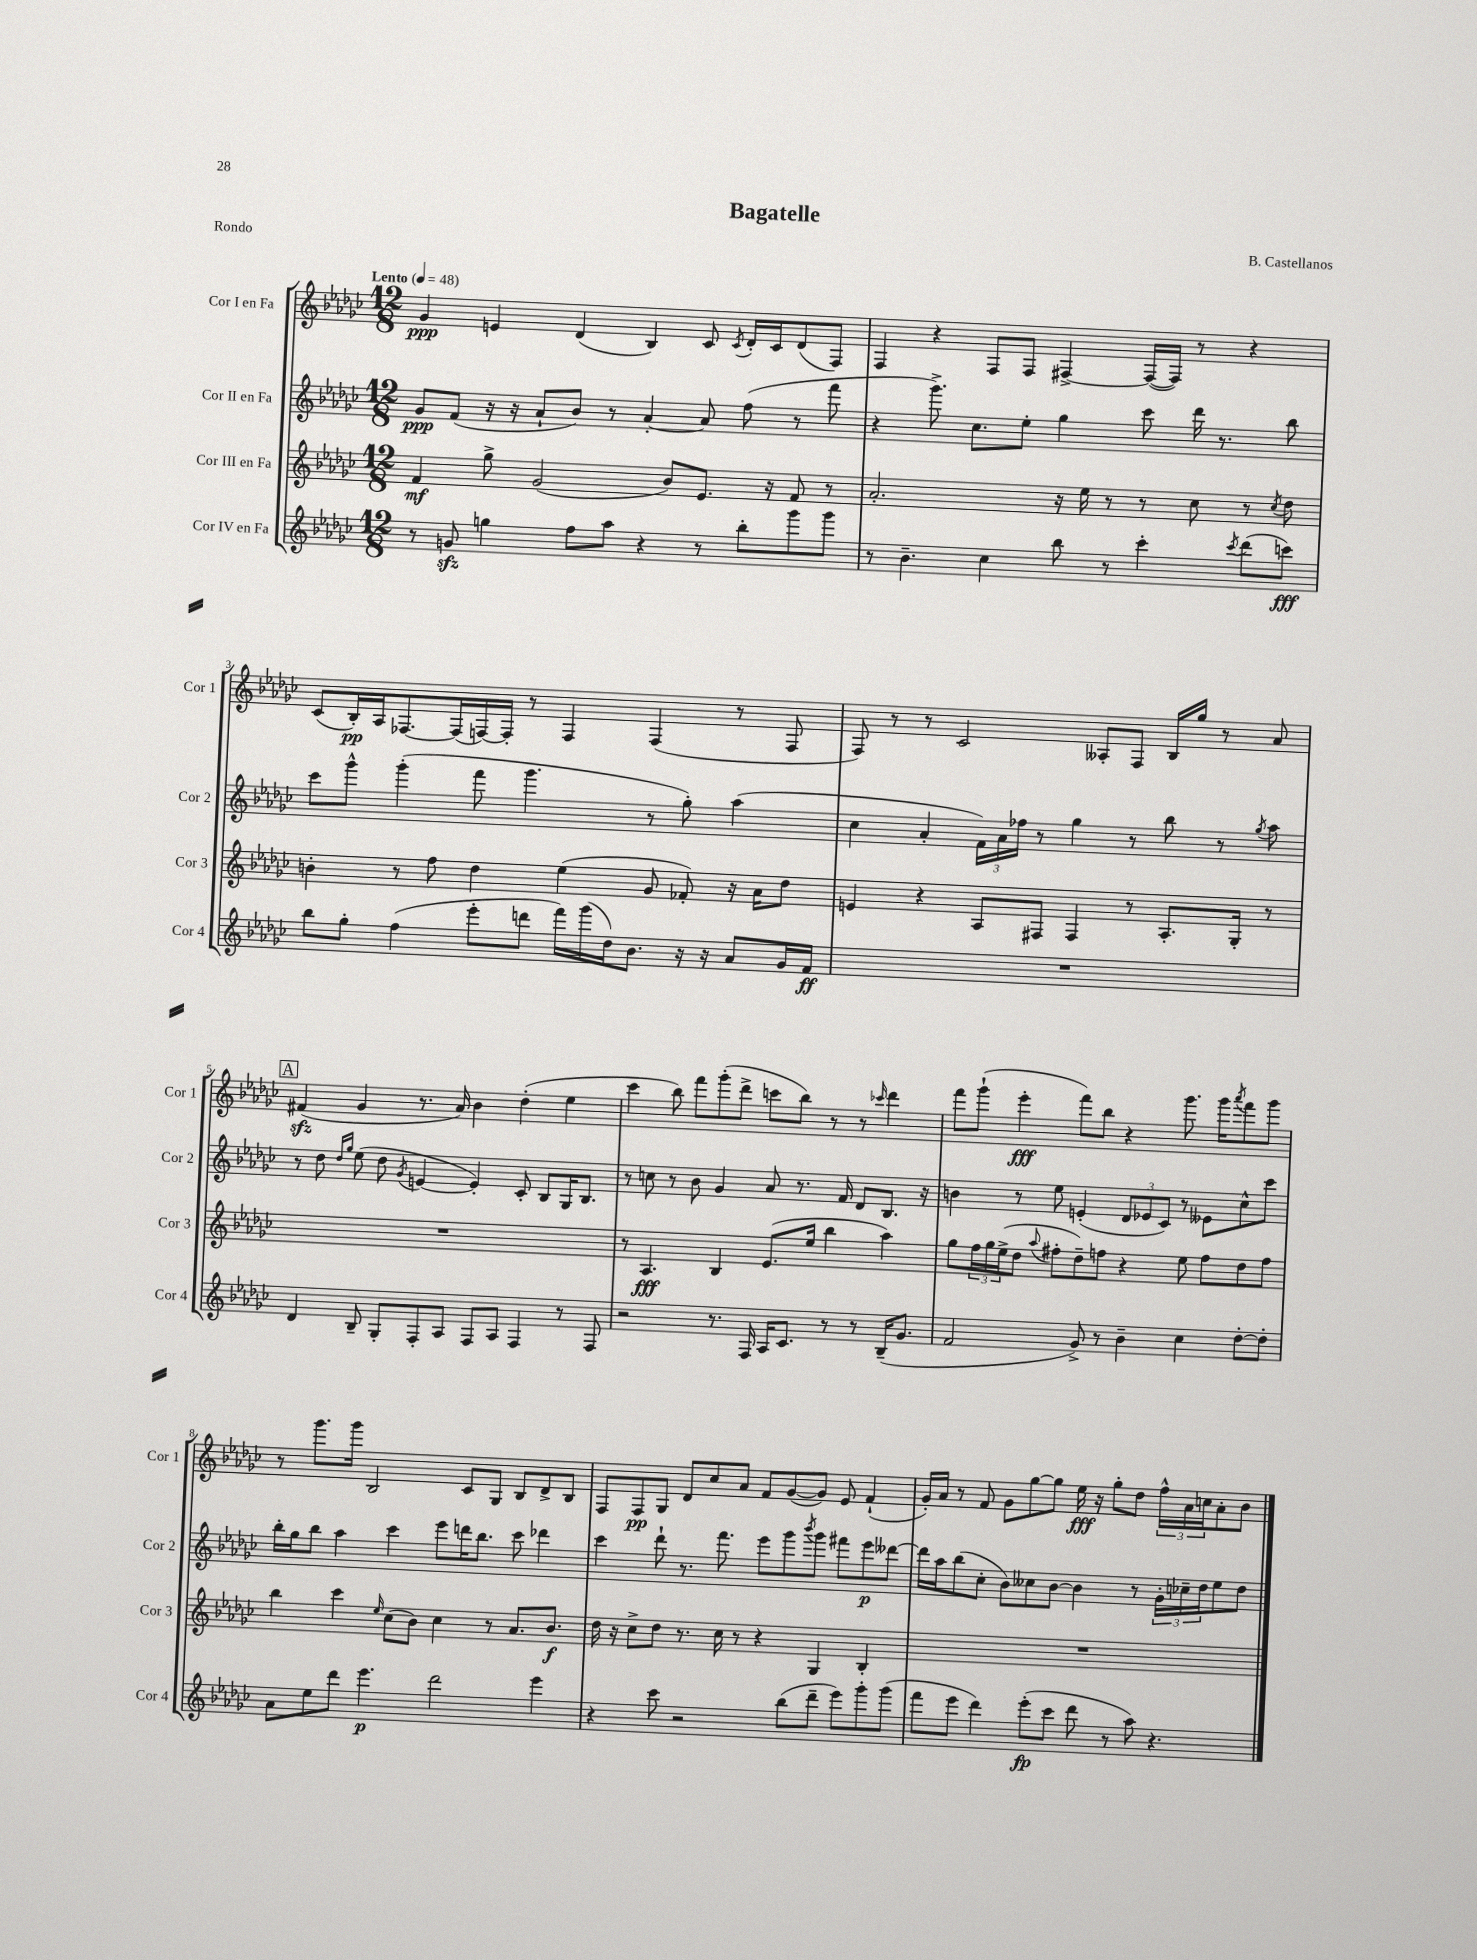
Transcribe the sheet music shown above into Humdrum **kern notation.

**kern	**dynam	**kern	**dynam	**kern	**dynam	**kern	**dynam
*part4	*part4	*part3	*part3	*part2	*part2	*part1	*part1
*staff4	*staff4	*staff3	*staff3	*staff2	*staff2	*staff1	*staff1
*I"Cor IV en Fa	*	*I"Cor III en Fa	*	*I"Cor II en Fa	*	*I"Cor I en Fa	*
*I'Cor 4	*	*I'Cor 3	*	*I'Cor 2	*	*I'Cor 1	*
*clefG2	*	*clefG2	*	*clefG2	*	*clefG2	*
*k[b-e-a-d-g-c-]	*	*k[b-e-a-d-g-c-]	*	*k[b-e-a-d-g-c-]	*	*k[b-e-a-d-g-c-]	*
*M12/8	*	*M12/8	*	*M12/8	*	*M12/8	*
*MM48	*	*MM48	*	*MM48	*	*MM48	*
=1	=1	=1	=1	=1	=1	=1	=1
!	!	!	!	!	!	!LO:TX:a:B:t=Lento	!
8r	.	4f/	mf	8g-/L	ppp	4g-/	ppp
8gnzz/	.	.	.	(8f/J	.	.	.
4ggn\	.	8gg-^\	.	16r	.	4en/	.
.	.	.	.	16r	.	.	.
.	.	(2g-/	.	8a-`/L	.	.	.
8ff\L	.	.	.	8b-/J)	.	(4d-/	.
8aa-\J	.	.	.	8r	.	.	.
4r	.	.	.	[4a-'/	.	4B-/)	.
.	.	8b-/L)	.	.	.	.	.
8r	.	8.e-/J	.	8a-/]	.	8c-/	.
.	.	.	.	.	.	8qc-/	.
8bb-'\L	.	.	.	(8ff\	.	16d-'/LL	.
.	.	16r	.	.	.	16c-/J	.
8ggg-\	.	8f/	.	8r	.	(8d-/	.
8ggg-\J	.	8r	.	8fff\	.	8F/J)	.
=2	=2	=2	=2	=2	=2	=2	=2
8r	.	2.a-'/	.	4r	.	4F/	.
4.b-~\	.	.	.	.	.	.	.
.	.	.	.	8.ggg-^\)	.	4r	.
.	.	.	.	8.cc-\L	.	.	.
4cc-\	.	.	.	.	.	8F/L	.
.	.	.	.	8ee-'\J	.	8F/J	.
8bb-\	.	16r	.	4gg-\	.	[4F#X^/	.
.	.	16ee-\	.	.	.	.	.
8r	.	8r	.	.	.	.	.
4ccc-'\	.	8r	.	8ccc-\	.	(16F#/LL_	.
.	.	.	.	.	.	16F#/JJ])	.
.	.	8cc-\	.	16ddd-\	.	8r	.
.	.	.	.	8.r	.	.	.
8qccc-/	.	.	.	.	.	.	.
(8ddd-\L	.	8r	.	.	.	4r	.
.	.	8qcc-/	.	.	.	.	.
8cccn\J)	fff	8dd-\	.	8bb-\	.	.	.
!!LO:LB:g=z
=3	=3	=3	=3	=3	=3	=3	=3
8bb-\L	.	4bn'\	.	8ccc-\L	.	(8c-/L	.
8gg-'\J	.	.	.	8ggg-^^\J	.	16B-'/L)	pp
.	.	.	.	.	.	16A-/J	.
(4ff\	.	8r	.	(4ggg-'\	.	[8.F-X/	.
.	.	8ff\	.	.	.	.	.
.	.	.	.	.	.	(16F-/L]	.
8eee-'\L	.	4dd-\	.	8fff\	.	[16Fn/)	.
.	.	.	.	.	.	16F'/JJ]	.
8dddn\J	.	.	.	4.ggg-\	.	8r	.
16fff\LL)	.	(4ee-\	.	.	.	4F/	.
(16ggg-\	.	.	.	.	.	.	.
16dd-\J)	.	.	.	.	.	.	.
8.b-\J	.	.	.	.	.	.	.
.	.	8g-/	.	8r	.	(4F/	.
16r	.	8f-X'/)	.	8gg-'\)	.	.	.
16r	.	.	.	.	.	.	.
8a-/L	.	16r	.	(4aa-\	.	8r	.
.	.	16a-\KL	.	.	.	.	.
16g-/L	.	8dd-\J	.	.	.	8F/	.
16f/JJ	ff	.	.	.	.	.	.
=4	=4	=4	=4	=4	=4	=4	=4
1.r	.	4en/	.	4cc-\	.	8F/)	.
.	.	.	.	.	.	8r	.
.	.	4r	.	4a-'/	.	8r	.
.	.	.	.	.	.	2c-/	.
.	.	8A-/L	.	24f\LL)	.	.	.
.	.	.	.	24a-\	.	.	.
.	.	.	.	24ff-X\JJ	.	.	.
.	.	8F#X/J	.	8r	.	.	.
.	.	4F#/	.	4gg-\	.	.	.
.	.	.	.	.	.	8A--X'/L	.
.	.	8r	.	8r	.	8F/J	.
.	.	8.A-'/L	.	8bb-\	.	16B-/LL	.
.	.	.	.	.	.	16gg-/JJ	.
.	.	.	.	8r	.	8r	.
.	.	16G-'/Jk	.	.	.	.	.
.	.	.	.	8qgg-/	.	.	.
.	.	8r	.	8aa-\	.	8a-/	.
!!LO:LB:g=z
!!LO:REH:place=s1:t=A
=5	=5	=5	=5	=5	=5	=5	=5
4d-/	.	1.r	.	8r	.	(4f#Xzz/	.
.	.	.	.	8dd-\	.	.	.
.	.	.	.	16qqdd-/LL	.	.	.
.	.	.	.	16qqgg-/JJ	.	.	.
8B-~/	.	.	.	(8ee-\	.	4g-/	.
8G-'/L	.	.	.	8dd-\	.	.	.
.	.	.	.	8qg-/	.	.	.
8F'/	.	.	.	[4en/	.	8.r	.
8A-/J	.	.	.	.	.	.	.
.	.	.	.	.	.	16a-/)	.
8F/L	.	.	.	4e'/])	.	4b-\	.
8A-/J	.	.	.	.	.	.	.
4F/	.	.	.	8c-'/	.	(4dd-'\	.
.	.	.	.	8B-/L	.	.	.
8r	.	.	.	16G-/K	.	4ee-\	.
.	.	.	.	8.B-/J	.	.	.
8F/	.	.	.	.	.	.	.
=6	=6	=6	=6	=6	=6	=6	=6
2r	.	8r	.	8r	.	4ccc-\	.
.	.	4.A-/	fff	8ccn\	.	.	.
.	.	.	.	8r	.	8bb-\)	.
.	.	.	.	8b-\	.	8fff\L	.
8.r	.	4B-/	.	4g-/	.	(8ggg-'\	.
.	.	.	.	.	.	8ddd-^\J	.
16F/	.	.	.	.	.	.	.
16A-/KL	.	(8.e-/L	.	8a-/	.	8cccn\L	.
8.c-/J	.	.	.	.	.	.	.
.	.	.	.	8.r	.	8bb-\J)	.
.	.	16ee-/Jk	.	.	.	.	.
8r	.	4bb-\	.	.	.	8r	.
.	.	.	.	16f/	.	.	.
8r	.	.	.	8d-/L	.	8r	.
.	.	.	.	.	.	16qqccc-X/	.
(16B-~/KL	.	4aa-\)	.	8.B-/J	.	4ddd-\	.
8.g-/J	.	.	.	.	.	.	.
.	.	.	.	16r	.	.	.
=7	=7	=7	=7	=7	=7	=7	=7
2f/	.	8gg-\L	.	4bn\	.	8fff\L	.
.	.	24ff\L	.	.	.	(8ggg-`\J	.
.	.	24gg-\	.	.	.	.	.
.	.	(24ee-^\J	.	.	.	.	.
.	.	8dd-\J	.	8r	.	4eee-'\	fff
.	.	8qqaa-/	.	.	.	.	.
.	.	8ff#X'\L	.	8ee-\	.	.	.
8g-^/)	.	8dd-~\)	.	(4en'/	.	8fff\L)	.
8r	.	8ffn\J	.	.	.	8bb-\J	.
4b-~\	.	4r	.	12d-/L	.	4r	.
.	.	.	.	12e-X/	.	.	.
.	.	.	.	12c-/J)	.	.	.
4cc-\	.	8ee-\	.	8r	.	8.ggg-\	.
.	.	8ff\L	.	8e--X\L	.	.	.
.	.	.	.	.	.	16ggg-\KL	.
.	.	.	.	.	.	8qaaa-/	.
[8dd-'\L	.	8dd-\	.	8cc-^^\	.	8fff\	.
8dd-'\J]	.	8ff\J	.	8ccc-\J	.	8ggg-\J	.
!!LO:LB:g=z
=8	=8	=8	=8	=8	=8	=8	=8
8a-\L	.	4bb-\	.	16bb-'\LL	.	8r	.
.	.	.	.	16gg-\J	.	.	.
8ee-\	.	.	.	8bb-\J	.	8.ggg-\L	.
8ddd-\J	.	4ccc-\	.	4aa-\	.	.	.
.	.	.	.	.	.	16ggg-\Jk	.
4.eee-\	p	.	.	.	.	2B-/	.
.	.	16qqee-/	.	.	.	.	.
.	.	(8cc-\L	.	4ccc-\	.	.	.
.	.	8b-\J)	.	.	.	.	.
2ddd-\	.	4cc-\	.	8eee-\L	.	.	.
.	.	.	.	16dddn\K	.	8c-/L	.
.	.	.	.	8.bb-\J	.	.	.
.	.	8r	.	.	.	8G-/J	.
.	.	8.a-/L	.	8ccc-\	.	8B-/L	.
4eee-\	.	.	.	4ddd-X\	.	8d-^/	.
.	.	8.b-/J	f	.	.	.	.
.	.	.	.	.	.	8B-/J	.
=9	=9	=9	=9	=9	=9	=9	=9
4r	.	16dd-\	.	4ccc-\	.	8F/L	.
.	.	16r	.	.	.	.	.
.	.	8cc-^\L	.	.	.	8F/	pp
8ccc-\	.	8dd-\J	.	8ddd-`\	.	8G-/J	.
2r	.	8.r	.	8.r	.	8d-/L	.
.	.	.	.	.	.	8cc-/	.
.	.	16cc-\	.	8.fff\	.	.	.
.	.	8r	.	.	.	8a-/J	.
.	.	4r	.	8eee-\L	.	8f/L	.
(8bb-\L	.	.	.	8ggg-\	.	([8g-/	.
.	.	.	.	8qbbb-/	.	.	.
8ddd-~\J	.	4G-/	.	8ggg-\J	.	8g-/J])	.
8eee-\L)	.	.	.	8fff#X\L	.	8e-/	.
8ggg-'\	.	4B-'/	.	8eee-\	p	(4f`/	.
(8ggg-\J	.	.	.	[8ddd--X\J	.	.	.
=10	=10	=10	=10	=10	=10	=10	=10
8fff\L	.	1.r	.	16ddd--\LL]	.	16g-'/LL)	.
.	.	.	.	16aa-\J	.	16a-/JJ	.
8eee-\J	.	.	.	(8bb-\	.	8r	.
4ddd-\)	.	.	.	8cc-'\J	.	8f/	.
.	.	.	.	8b-\L)	.	8g-\L	.
(8eee-'\L	fp	.	.	8cc--X\	.	[8gg-\	.
8ccc-\J	.	.	.	[8b-\J	.	8gg-\J]	.
8ddd-\	.	.	.	4b-\]	.	16ee-\	fff
.	.	.	.	.	.	16r	.
8r	.	.	.	.	.	8gg-'\L	.
8aa-\)	.	.	.	8r	.	8dd-\J	.
4.r	.	.	.	24g-'\LL	.	24ff^^\LL	.
.	.	.	.	24cc-X~\	.	24a-\	.
.	.	.	.	24dd-\J	.	24ccn\J	.
.	.	.	.	8ee-\	.	8a-'\	.
.	.	.	.	8dd-\J	.	8b-\J	.
==	==	==	==	==	==	==	==
*-	*-	*-	*-	*-	*-	*-	*-
